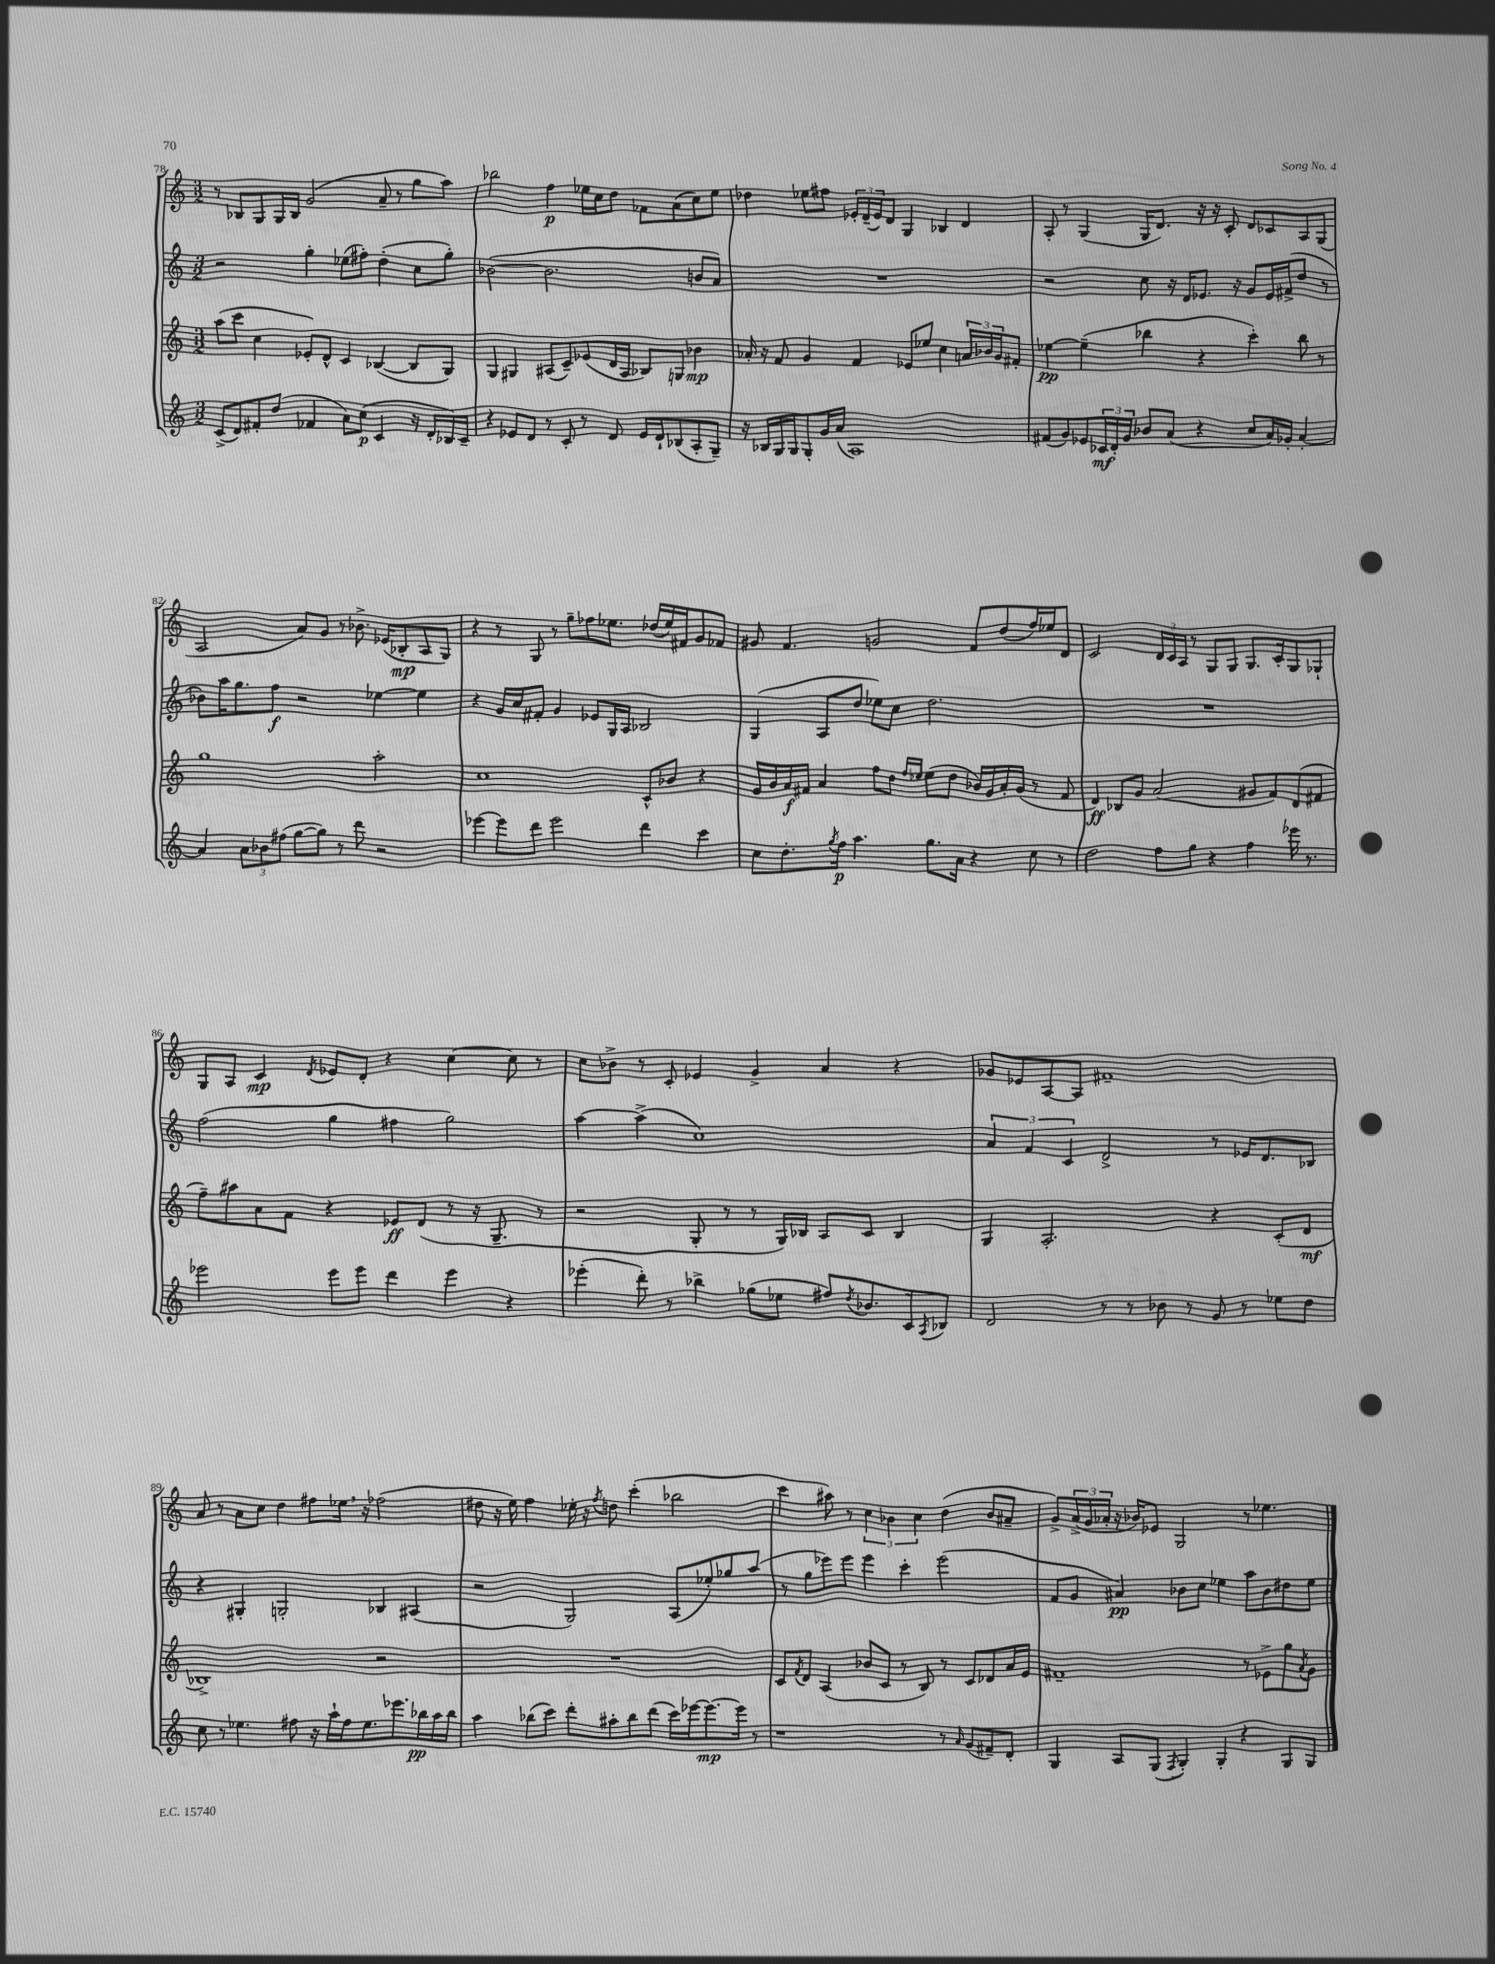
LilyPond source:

<<
\new StaffGroup <<
\new Staff = "s0" {
    \clef treble \key c \major \numericTimeSignature \time 3/2
    r8 bes8 g8 g16 bes16 g'2( a'8-- r8 g''8 a''8) |
    bes''2 f''4\p ees''16 c''16 d''8 fes'8 a'8( c''8) ees''8 |
    des''4 ees''8 fis''8 \tuplet 3/2 { ees'16-. d'16--( ees'16) } d'8 g4 bes4 d'4 |
    a8-. r8 g4( g16 d'8.) r16 r16 c'8-. d'8 ces'8 a8 g8( |
    a2 a'8) g'8 r8 bes'8.-> ees'16( bes8-.\mp a8 g8) |
    r4 r8 g8 r8 g''8-- fes''8 ees''8. des''16( ees''16) fis'16 g'8 fes'8 |
    gis'8 f'4. g'2 f'8 d''8( f''16) ees''16 d'8 |
    c'2 \tuplet 3/2 { d'16 c'16 a16 } r8 g8 g8 g8. c'16-. g8 ges8-! |
    g8 a8 c'4\mp \acciaccatura { d'8 } ees'8 d'8-. r4 c''4~ c''8 r8 |
    c''8 bes'8-> r8 c'8-. ees'4 g'4-> a'4 r4 |
    ges'8 ees'8 a8~ a8 fis'1-- |
    a'8 r8 a'8 c''8 d''4 fis''8 ees''16 \breathe r16 fes''2( |
    dis''8 r16 e''16) f''4 ees''16-. r16 \acciaccatura { f''8 } d''8 c'''4-.( bes''2 |
    c'''4 ais''8) r8 \tuplet 3/2 { c''4 bes'4 c''4 } d''4( bes'8 ais'8-- |
    g'8->) \tuplet 3/2 { a'16->( g'16 aes'16-. } r16 bes'16) ees'8 g2 r8 ees''4. \bar "|." |
}
\new Staff = "s1" {
    \clef treble \key c \major \numericTimeSignature \time 3/2
    r2 g''4-. ees''8( fis''8-.) d''4-.( c''8 g''8-.) |
    bes'2~( bes'2. b'8 a'8) |
    R1. |
    r2 c''8 r16 d'16 ees'8. r16 g'8 ees'16 fis'16->( d''8 r8 |
    bes'8) a''16 g''8. f''8\f r2 ees''4~ ees''4 |
    r4 g'16 c''16 fis'8-. g'4 ees'8 g16 a16 bes2 |
    g4( a8 d''8 ees''8) c''8 d''2. |
    R1. |
    f''2( g''4 fis''4 g''2) |
    a''4~ a''4->( c''1) |
    \tuplet 3/2 { a'4 f'4 c'4 } d'2-> r8 ees'16 d'8. bes8 |
    r4 gis4-. g2-. bes4 ais4( |
    r2 g2) a8( ees''8-.) ges''8 a''8( |
    r8 g''8 ees'''8) ees'''8 ees'''4 c'''4-. ees'''2( |
    f'8 g'8 ais'4\pp) bes'8 c''8 ees''4 a''8 bes'8 dis''8 ees''8 \bar "|." |
}
\new Staff = "s2" {
    \clef treble \key c \major \numericTimeSignature \time 3/2
    a''8( c'''8 c''4 ees'8-.) d'8-^ c'4 bes4~( bes8 g8) |
    g4 gis4 ais8( c'8--) ees'8( d'16 ais16 bes8) g8 bes'4\mp |
    aes'16-. r16 f'8 g'4 f'4 ees'8 ees''8 c''4 \tuplet 3/2 { a'16 bes'16 g'16 } fis'8-. |
    ees''4~\pp ees''4--( bes''4 r4 c'''4-.) bes''8 r8 |
    g''1 a''2-. |
    c''1 c'8-^ bes'8 r4 |
    g'16 b'16 a'16\f fis'16 a'4 f''8 d''8 \grace { f''16 ees''16 } ees''8( d''8 bes'16) g'16 a'16-. g'16( r8 fis'8 |
    d'4\ff) bes8 g'8 a'2( gis'8 f'8) d'8( fis'8 |
    f''8--) ais''8 a'8 f'8 r4 ees'8\ff d'8( r8 r16 g8.-- r8 |
    r2 g8-. r8 r8 g16) bes16 a8 c'8 bes4 |
    g4 a2.-. r4 c'8-.( d'8\mf |
    bes1->) r2 |
    R1. |
    c'8 \acciaccatura { f'8 } d'8 a4( bes'8 c'8 r8 b8) r8 c'8 des'8 a'16 e'16 |
    fis'1-- r8 ees'8-> g''8 \acciaccatura { a'8 } g'8 \bar "|." |
}
\new Staff = "s3" {
    \clef treble \key c \major \numericTimeSignature \time 3/2
    c'8->( d'8) fis'8-. d''8( fes'4 a'8) c''8\p( c'4 r16 d'16-. bes16) c'16-- |
    r4 ees'8 d'8 r8 c'8-. r8 d'8 ees'16 d'16-! bes8( a8-. g8--) |
    r16 bes16 g16 g16 g8-. g'16 a'16( a1) |
    fis'8( g'8) ees'8 \tuplet 3/2 { ces'16\mf d'16-. g'16 } bes'8 a'8( r4 c''8 a'16) ges'16-. a'4~-. |
    a'4 \tuplet 3/2 { a'8 bes'8 fis''8( } g''8~ g''8) r8 d'''8 r2 |
    ees'''4~ ees'''8 d'''8 ees'''2 d'''4 c'''4 |
    c''8 d''8.-. \acciaccatura { g''8 } f''16\p a''4. g''8. a'16 r4 c''8 r8 |
    d''2 f''8 g''8 r4 f''4 ees'''16 r8. |
    ees'''2 ees'''8 ees'''8 d'''4 ees'''4 r4 |
    ees'''4-.( d'''8-.) r8 bes''4-> ges''8( ees''8 fis''8) \acciaccatura { d''8 } bes'8. c'16 \acciaccatura { a8 } bes8 |
    d'2 r8 r8 bes'8 r8 g'8 r8 ees''8 d''8 |
    c''8 r8 ees''4. fis''8 r16 a''16-! fis''16 ees''8. ees'''8. bes''16\pp a''16 bes''16 |
    a''4 bes''8( c'''8) d'''8-. ais''8-. bes''8 d'''8( c'''16) ees'''16~ ees'''8.~\mp ees'''16 r8 |
    r1 r8 \grace { a'16 } g'8( fis'8--) d'8-. |
    g4 a8 g8( \acciaccatura { f8 } g4-.) g4-. r4 g8 g8 \bar "|." |
}
>>
>>
\layout { \context { \Score currentBarNumber = #78 } }
